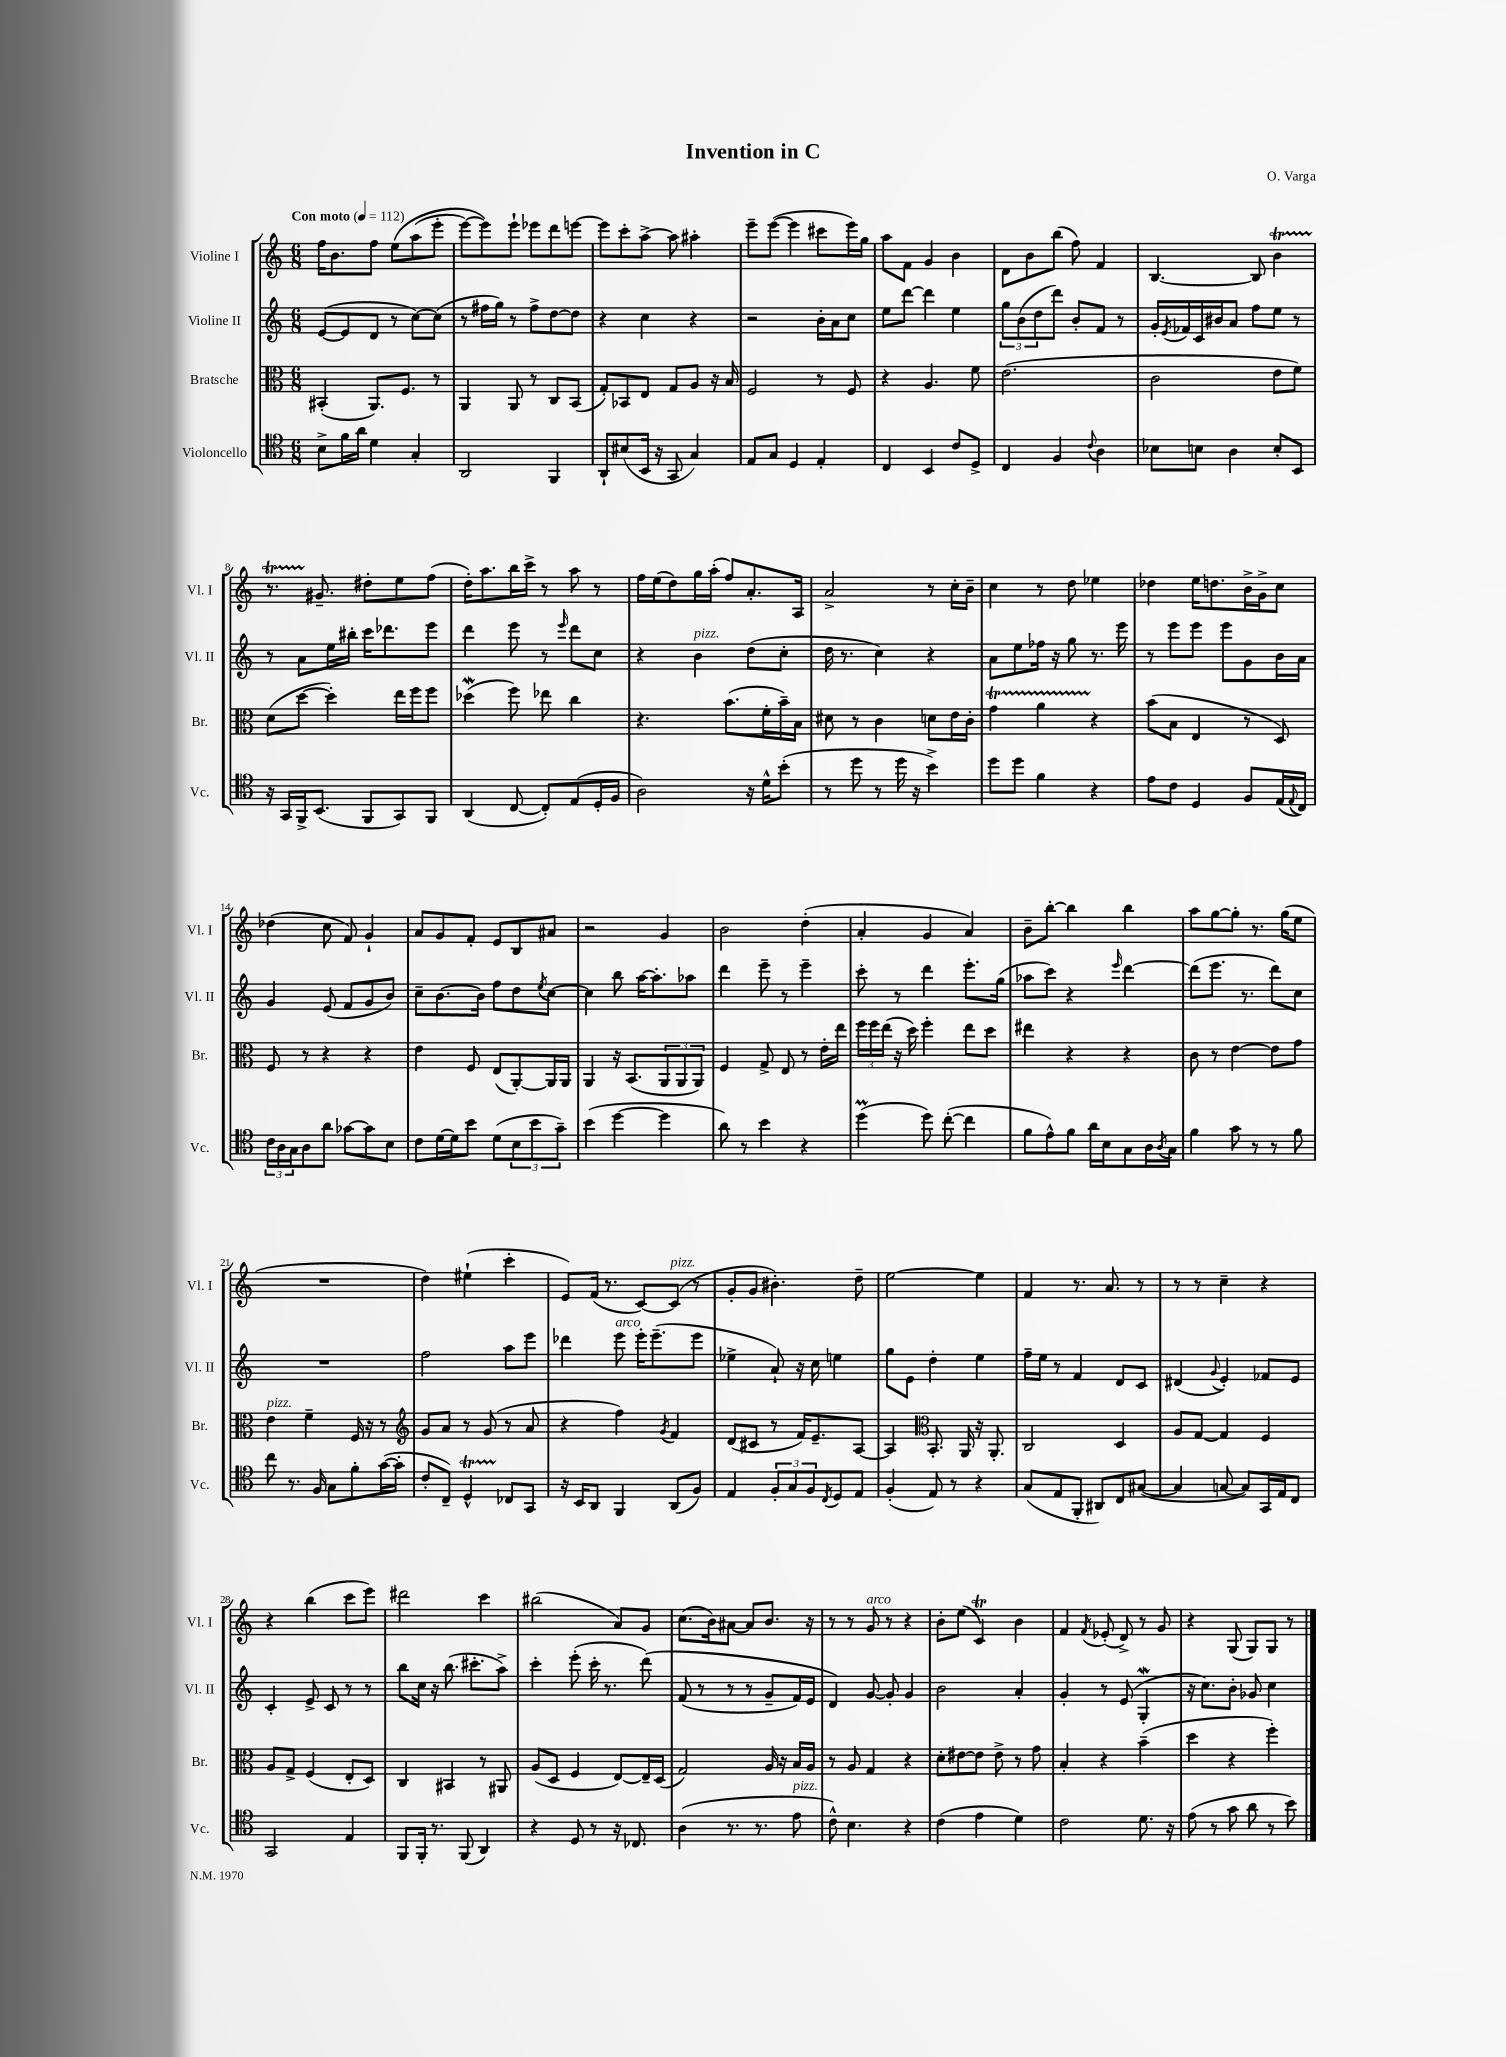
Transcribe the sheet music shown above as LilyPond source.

\header { title = "Invention in C" composer = "O. Varga" }
<<
\new StaffGroup <<
\new Staff = "s0" \with { instrumentName = "Violine I" shortInstrumentName = "Vl. I" } {
    \clef treble \key c \major \numericTimeSignature \time 6/8 \tempo "Con moto" 4 = 112
    f''16 b'8. f''8 e''8\( a''8( e'''8-. |
    e'''8~) e'''8\) e'''8-! ees'''8 d'''8 e'''8~ |
    e'''8 c'''8-. a''8~-> a''8 ais''4-. |
    e'''8-- e'''8~( e'''4 cis'''8 e'''16) g''16 |
    a''8 f'8 g'4 b'4 |
    d'8 b'8 b''8( f''8) f'4 |
    b4.~ b8 b'4\startTrillSpan |
    r8. gis'8.--\stopTrillSpan dis''8-. e''8 f''8( |
    d''16-.) a''8. b''16 c'''16-> r8 a''8 r8 |
    f''16 e''16( d''8) g''16 a''16-.( f''8) a'8.-. a16 |
    a'2-> r8 c''16-. b'16-- |
    c''4 r8 d''8 ees''4 |
    des''4 e''16 d''8. b'16-> g'16-> c''8 |
    des''4( c''8 f'8) g'4-! |
    a'8 g'8 f'8-. e'8 b8 ais'8 |
    r2 g'4 |
    b'2 d''4-.( |
    a'4-. g'4 a'4) |
    b'8-- b''8~-. b''4 b''4 |
    a''8 g''8~ g''8-. r8. g''16( e''8 |
    R2. |
    d''4) eis''4-!( c'''4-. |
    e'8) f'16( r8. c'8~) c'8^\markup { \italic "pizz." }( r8 |
    g'8-. g'8 bis'4.-.) d''8-- |
    e''2~ e''4 |
    f'4 r8. a'8. r8 |
    r8 r8 c''4-- r4 |
    r4 b''4( c'''8 e'''8) |
    dis'''2 c'''4 |
    bis''2( a'8) g'8 |
    c''8.( b'16) ais'8~ ais'8 b'8. r16 |
    r8 r8 g'8^\markup { \italic "arco" } r8 r4 |
    b'8-. e''8( c'4\trill) b'4 |
    f'4 \acciaccatura { f'8 } ees'8-.( d'8->) r8 g'8 |
    r4 g8( g8) g8 r8 \bar "|." |
}
\new Staff = "s1" \with { instrumentName = "Violine II" shortInstrumentName = "Vl. II" } {
    \clef treble \key c \major \numericTimeSignature \time 6/8
    e'8~( e'8 d'8 r8 c''8~) c''8( |
    r8 fis''16 g''16) r8 fis''8-> d''8~ d''8 |
    r4 c''4 r4 |
    r2 b'16-. a'16 c''8 |
    e''8 d'''8~ d'''4 e''4 |
    \tuplet 3/2 { g''8 b'8( d''8 } d'''8) b'8-. f'8 r8 |
    g'16-. \acciaccatura { e'8 } fes'16 c'16 bis'16 a'8 f''8 e''8 r8 |
    r8 a'8 e''16 bis''16-. c'''16 des'''8. e'''8 |
    d'''4 e'''8 r8 \grace { e'''16 } d'''8 c''8 |
    r4 b'4^\markup { \italic "pizz." } d''8( c''8-. |
    d''16 r8. c''4) r4 |
    a'8 e''8 fes''16 r16 g''8 r8. e'''16 |
    r8 e'''8 e'''8 e'''8 g'8 b'16 a'16 |
    g'4 e'8( f'8 g'8 b'8) |
    c''8-- b'8.~ b'16 f''8 d''8 \acciaccatura { e''8 } c''8~ |
    c''4 b''8 a''16~ a''8.-. aes''8 |
    d'''4 e'''8-- r8 e'''4-- |
    c'''8-. r8 d'''4 e'''8.-. g''16( |
    aes''8 c'''8) r4 \grace { e'''16 } d'''4~ |
    d'''8( e'''8. r8. d'''8) c''8 |
    R2. |
    f''2 a''8 e'''8 |
    des'''4 e'''8^\markup { \italic "arco" } e'''16-. e'''8.--( e'''8 |
    ees''4-> a'8-!) r16 c''16 e''4 |
    g''8 e'8 d''4-. e''4 |
    f''16-- e''16 r8 f'4 d'8 c'8 |
    dis'4( \appoggiatura { g'8 } e'4-.) fes'8 e'8 |
    c'4-. e'8-> c'8 r8 r8 |
    b''8 c''16 r16 b''8.( cis'''8.-. a''8->) |
    c'''4-. e'''8-.( c'''16-. r8. d'''8)\( |
    f'8( r8 r8 r8 g'8-- f'16) e'16 |
    d'4\) g'8~ g'8-. g'4 |
    b'2 a'4-. |
    g'4-. r8 e'8( g4-.\mordent |
    r16 c''8.) b'8-. ges'8 c''4 \bar "|." |
}
\new Staff = "s2" \with { instrumentName = "Bratsche" shortInstrumentName = "Br." } {
    \clef alto \key c \major \numericTimeSignature \time 6/8
    bis,4-.( a,8.) f8. r8 |
    a,4 a,8 r8 c8 b,8( |
    g8-.) bes,8 e8 g8 a8 r16 b16 |
    f2 r8 f8 |
    r4 a4. f'8 |
    e'2.( |
    c'2 e'8 f'8) |
    d'8( d''8~ d''4-.) e''16 f''16 f''8 |
    des''4\mordent( f''8) ees''8 c''4 |
    r4. b'8.( f'16-. b'16--) b16 |
    dis'8 r8 c'4 d'8 e'16 c'16-. |
    g'4\startTrillSpan a'4 r4\stopTrillSpan |
    b'8( b8 e4 r8 d8) |
    f8 r8 r4 r4 |
    e'4 f8 e8( a,8~-.) a,16 a,16 |
    a,4 r16 b,8.( \tuplet 3/2 { a,8 a,8 a,8) } |
    f4 g8-> e8 r8 e'16-. e''16 |
    \tuplet 3/2 { f''16 f''16 e''16( } r16 d''16) f''4-. e''8 d''8 |
    eis''4 r4 r4 |
    c'8 r8 e'4~ e'8 g'8 |
    e'4^\markup { \italic "pizz." } f'4-- f16 r16 r8 |
    \clef treble g'8 a'8 r8 g'8( r8 a'8 |
    r4 f''4) \acciaccatura { g'8 } f'4 |
    d'8( cis'8 r8 f'16) e'8.-- a8~ |
    a4 \clef alto b,8.-. a,16 r16 a,8.-. |
    c2 d4 |
    a8 g8~ g4 f4 |
    a8 g8-> f4( e8-. d8) |
    c4 bis,4 r8 ais,8 |
    a8( d8 f4 e8~) e16-- d16( |
    g2) a16 r16 b16 a16 |
    r8 a8 g4 r4 |
    d'8-. eis'8~ eis'8 eis'8-> r8 g'8 |
    b4-. r4 b'4--( |
    d''4 r4 f''4-.) \bar "|." |
}
\new Staff = "s3" \with { instrumentName = "Violoncello" shortInstrumentName = "Vc." } {
    \clef tenor \key c \major \numericTimeSignature \time 6/8
    b8-> f'16 a'16 d'4 g4-. |
    a,2 f,4 |
    a,8-! bis8( b,16 r16 g,8 g4) |
    e8 g8 d4 e4-. |
    c4 b,4 c'8 d8-> |
    c4 f4 \appoggiatura { c'8 } a4 |
    bes8 b8 a4 b8-. b,8 |
    r16 g,16 f,16-> b,8.( f,8 g,8) f,8 |
    a,4( c8~ c8-.) e8( d16-. f16 |
    a2) r16 d'16-^ b'8-.( |
    r8 d''8 r8 d''16 r16 b'4->) |
    d''8 d''8 f'4 r4 |
    e'8 c'8 d4 f8 e16( \appoggiatura { e8 } c16) |
    \tuplet 3/2 { c'16 a16 g16 } a8 a'8 ges'8~ ges'8 b8 |
    c'8 d'16~ d'16 b'8 d'8( \tuplet 3/2 { b8 b'8 g'8--) } |
    b'4( d''4~ d''4 |
    a'8) r8 b'4 r4 |
    d''4\prall( d''8) c''8~-.( c''4 |
    f'8 e'8-^) f'8 a'16 b16 g8 a16 \acciaccatura { a8 } g16 |
    f'4 g'8 r8 r8 f'8 |
    c''8 r8. f16 g8 f'8-. g'16~( g'16-. |
    c'8-. c8--) d4-^\startTrillSpan ces8\stopTrillSpan g,8 |
    r16 b,16 a,8 f,4 a,8( f8) |
    e4 \tuplet 3/2 { f8-. g8 f8 } \acciaccatura { c8 } d8 e8 |
    f4-.( e8) r8 r4 |
    g8( e8 f,8-. ais,8) c8 gis8~( |
    gis4 g8~ g8) g,16 e16 c8 |
    g,2 e4 |
    f,8 f,16-. r8. f,8( a,4) |
    r4 d8 r8 r16 ces8. |
    a4( r8. r8. e'8^\markup { \italic "pizz." } |
    c'8-^) b4. r4 |
    c'4( e'4 d'4) |
    c'2 d'8. r16 |
    e'8( r8 g'8 a'8 r8 b'8) \bar "|." |
}
>>
>>
